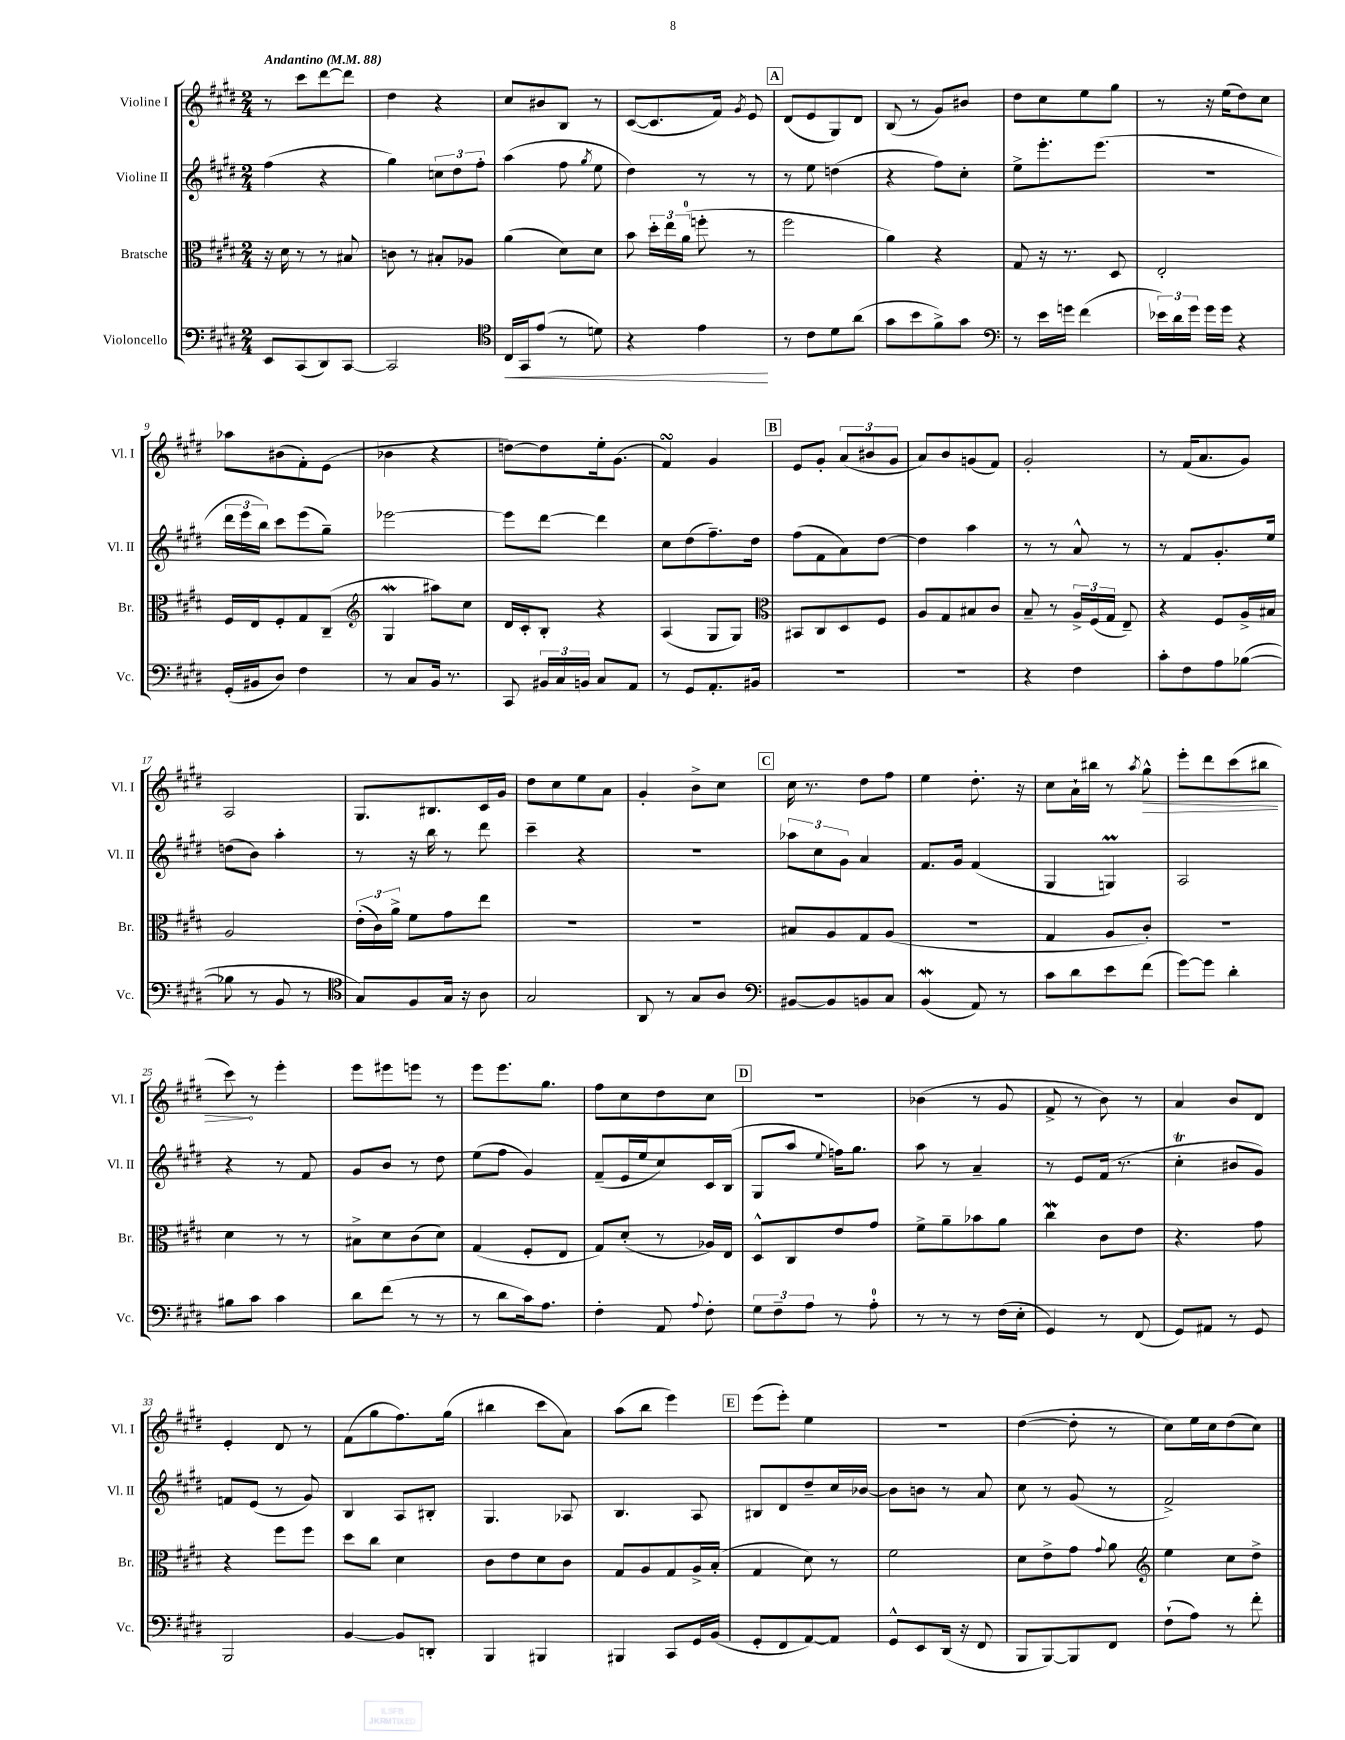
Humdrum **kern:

**kern	**kern	**kern	**kern
*staff4	*staff3	*staff2	*staff1
*clefF4	*clefC3	*clefG2	*clefG2
*k[f#c#g#d#]	*k[f#c#g#d#]	*k[f#c#g#d#]	*k[f#c#g#d#]
*M2/4	*M2/4	*M2/4	*M2/4
*MM88	*MM88	*MM88	*MM88
8EE	16r	(4ff#	8r
.	16d#	.	.
(8CC#	8r	.	8ccc#
8DD#)	8r	4r	[8ddd#
[8CC#	8B#	.	8ddd#]
=	=	=	=
2CC#]	8c	4gg#)	4dd#
.	8r	.	.
.	8B#'	12cc	4r
.	.	12dd#	.
.	8A-	.	.
.	.	12ff#'	.
=	=	=	=
*clefC4	*	*	*
16C#	(4a	(4aa	8cc#
16GG#	.	.	.
(8e	.	.	8b#
8r	8d#)	8ff#	8B
.	.	8qgg#	.
8d)	8d#	8ee	8r
=	=	=	=
4r	8b	4dd#)	([8c#
.	24dd#'	.	8.c#]
.	24ee	.	.
.	(24a	.	.
4e	8ff'	8r	.
.	.	.	16f#)
.	.	.	8qg#
.	8r	8r	8e
=	=	=	=
8r	2ff#	8r	(8d#
8c#	.	8ee	8e
8d#	.	(4dd	8G#)
(8a	.	.	8d#
=	=	=	=
8g#	4a)	4r	(8B
8b	.	.	8r
8f#^)	4r	8ff#)	8g#)
8g#	.	8cc#'	8b#
=	=	=	=
*clefF4	*	*	*
8r	8G#	8ee^	8dd#
16e	16r	8.eee'	8cc#
16g	8.r	.	.
(4f#	.	.	8ee
.	.	(8.eee	.
.	8D#	.	8gg#
=	=	=	=
24e-)	2E'	2r	8r
24d#	.	.	.
24g#	.	.	.
16g#	.	.	16r
16g#	.	.	(16ee
4r	.	.	8dd#)
.	.	.	8cc#
=	=	=	=
(16GG#'	16F#	24ddd#	8aa-
.	.	24eee	.
16BB#	16E	.	.
.	.	24bb)	.
8D#)	8F#'	8ccc#	(8b#
4F#	8G#	(8eee	8f#')
.	(8C#~	8gg#~)	(8e
=	=	=	=
*	*clefG2	*	*
8r	4G#	[2eee-	4b-
8C#	.	.	.
16BB	8aa#)	.	4r
8.r	.	.	.
.	8cc#	.	.
=	=	=	=
8CC#	16d#	8eee-]	[8dd)
.	16c#'	.	.
24BB#	8B'	[8ddd#	8dd]
24C#	.	.	.
24BB	.	.	.
8C#	4r	4ddd#]	16ee'
.	.	.	(8.g#
8AA	.	.	.
=	=	=	=
8r	(4A	8cc#	4f#)
8GG#	.	(8dd#	.
8.AA'	8G#	8.ff#~)	4g#
.	8G#)	.	.
16BB#	.	16dd#	.
=	=	=	=
*	*clefC3	*	*
2r	8BB#	(8ff#	8e
.	8C#	8f#	8g#'
.	8D#	8a)	(12a
.	.	.	12b#
.	8F#	[8dd#	.
.	.	.	12g#
=	=	=	=
2r	8A	4dd#]	8a)
.	8G#	.	8b
.	8B#	4aa	(8g
.	8c#	.	8f#)
=	=	=	=
4r	8B~	8r	2g#'
.	8r	8r	.
4F#	24A^	8a^^	.
.	(24F#	.	.
.	24G#	.	.
.	8E~)	8r	.
=	=	=	=
8c#'	4r	8r	8r
8F#	.	8f#	(16f#
.	.	.	8.a
8A	8F#	8.g#'	.
([8B-	16A^	.	8g#)
.	16B#	16ee	.
=	=	=	=
8B-]	2A	(8dd	2A
8r	.	8b)	.
8BB	.	4aa'	.
8r	.	.	.
=	=	=	=
*clefC4	*	*	*
8G#)	(24e'	8r	8.G#
.	24c#)	.	.
.	24a^	.	.
8F#	8f#	16r	.
.	.	16bb	8.B#
16G#	8g#	8r	.
16r	.	.	.
8A	8ee	8ddd#	16c#
.	.	.	16g#
=	=	=	=
2G#	2r	4ccc#~	8dd#
.	.	.	8cc#
.	.	4r	8ee
.	.	.	8a
=	=	=	=
8AA	2r	2r	4g#'
8r	.	.	.
8G#	.	.	8b^
8A	.	.	8cc#
=	=	=	=
*clefF4	*	*	*
[8BB#	8B#	12aa-	16cc#
.	.	.	8.r
.	.	12cc#	.
8BB#]	8A	.	.
.	.	12g#	.
8BB	8G#	4a	8dd#
8C#	(8A	.	8ff#
=	=	=	=
(4BB	2r	8.f#	4ee
.	.	16g#	.
8AA)	.	(4f#	8.dd#'
8r	.	.	.
.	.	.	16r
=	=	=	=
8c#	4G#	4G#	8cc#
8d#	.	.	16a`
.	.	.	16bb#
8e	8A	4G)	8r
.	.	.	8qaa
(8f#	8c#')	.	8gg#^^
=	=	=	=
[8g#)	2r	2A	8eee'
8g#]	.	.	8ddd#
4d#'	.	.	(8ccc#
.	.	.	8bb#
=	=	=	=
8B#	4d#	4r	8ccc#)
8c#	.	.	8r
4c#	8r	8r	4eee'
.	8r	8f#	.
=	=	=	=
8d#	8B#^	8g#	8eee
(8f#	8d#	8b	8eee#
8r	(8c#	8r	8eee
8r	8d#)	8dd#	8r
=	=	=	=
8r	(4G#	(8ee	8eee
8d#	.	8ff#	8.eee
16c#)	8F#'	4g#)	.
8.A	.	.	8.gg#
.	8E	.	.
=	=	=	=
4F#'	8G#)	(8f#~	8ff#
.	(8d#'	16e	8cc#
.	.	16ee	.
8AA	8r	8cc#)	8dd#
8qqA	.	.	.
8F#'	16A-)	16c#	8cc#
.	16E	(16B	.
=	=	=	=
12G#	8D#^^	8G#	2r
12F#~	.	.	.
.	8C#	8aa	.
12A	.	.	.
.	.	8qqee	.
8r	8e	16ff)	.
.	.	8.gg#	.
8A'	8g#	.	.
=	=	=	=
8r	8f#^	8aa	(4b-
8r	8a~	8r	.
8r	8b-	4a~	8r
(16F#	8a	.	8g#
16E'	.	.	.
=	=	=	=
4GG#)	4cc#	8r	8f#^
.	.	8e	8r
8r	8c#	(16f#	8b)
.	.	8.r	.
(8FF#	8e	.	8r
=	=	=	=
8GG#)	4.r	4cc#'	4a
8AA#	.	.	.
8r	.	8b#	8b
8GG#	8g#	8g#)	8d#
=	=	=	=
2BBB	4r	8f	4e'
.	.	(8e	.
.	8ff#	8r	8d#
.	8ff#	8g#)	8r
=	=	=	=
[4BB	8dd#	4B	(8f#
.	8cc#	.	8gg#
8BB]	4d#	8A	8.ff#)
8DD'	.	8B#'	.
.	.	.	(16gg#
=	=	=	=
4BBB	8c#	4.G#	4bb#
.	8e	.	.
4BBB#	8d#	.	8ccc#
.	8c#	8A-	8a)
=	=	=	=
4BBB#	8G#	4.B	(8aa
.	8A	.	8bb
8CC#	8G#	.	4eee)
16GG#	16A^	8A	.
(16BB	(16B'	.	.
=	=	=	=
8GG#'	4G#	8B#	(8eee
8FF#	.	8d#	8eee')
[8AA)	8d#)	8dd#~	4ee
8AA]	8r	16cc#	.
.	.	[16b-	.
=	=	=	=
8GG#^^	2f#	8b-]	2r
8EE	.	8b	.
(16DD#	.	8r	.
16r	.	.	.
8FF#	.	8a	.
=	=	=	=
8BBB	8d#	8cc#	([4dd#
[8BBB)	8e^	8r	.
8BBB]	8g#	(8g#	8dd#']
.	8qqg#	.	.
8FF#	8a	8r	8r
=	=	=	=
*	*clefG2	*	*
(8F#`	4ee	2f#^)	8cc#)
8A)	.	.	16ee
.	.	.	16cc#
8r	8cc#	.	(8dd#
8f#'	8dd#^	.	8cc#)
==	==	==	==
*-	*-	*-	*-
